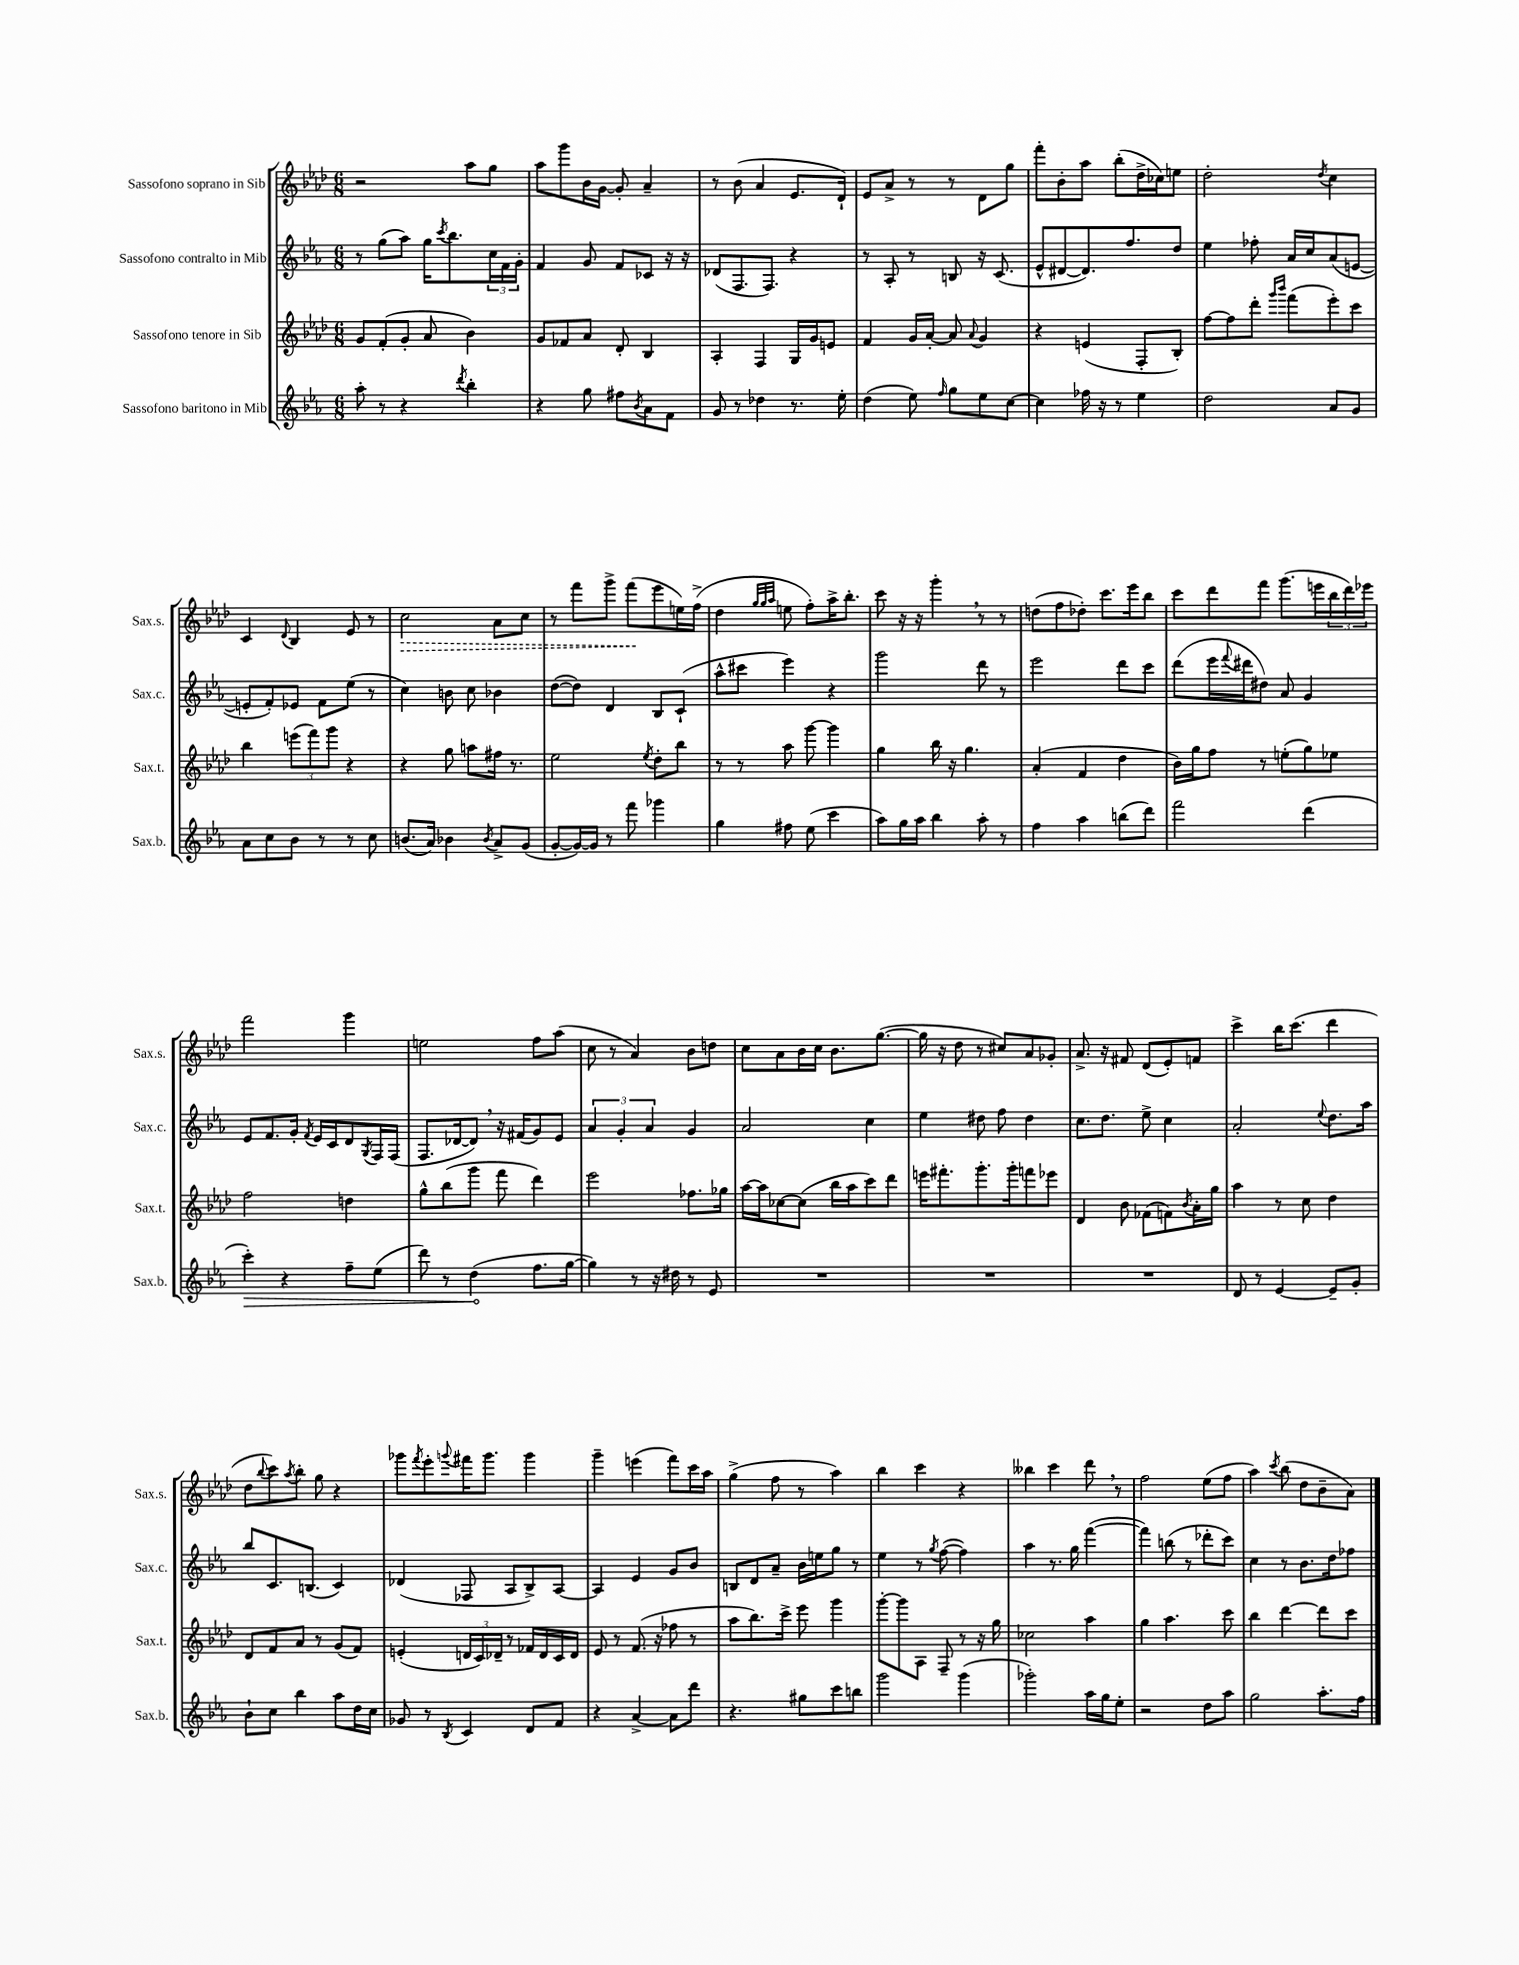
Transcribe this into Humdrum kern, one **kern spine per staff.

**kern	**dynam	**kern	**kern	**kern	**dynam
*part4	*part4	*part3	*part2	*part1	*part1
*staff4	*staff4	*staff3	*staff2	*staff1	*staff1
*I"Sassofono baritono in Mib	*	*I"Sassofono tenore in Sib	*I"Sassofono contralto in Mib	*I"Sassofono soprano in Sib	*
*I'Sax.b.	*	*I'Sax.t.	*I'Sax.c.	*I'Sax.s.	*
*clefG2	*	*clefG2	*clefG2	*clefG2	*
*k[b-e-a-]	*	*k[b-e-a-d-]	*k[b-e-a-]	*k[b-e-a-d-]	*
*M6/8	*	*M6/8	*M6/8	*M6/8	*
=1	=1	=1	=1	=1	=1
8aa-'\	.	8g/L	8r	2r	.
8r	.	(8f'/	(8gg\L	.	.
4r	.	8g'/J	8aa-\J)	.	.
.	.	8a-/	16gg\KL	.	.
.	.	.	8qccc/	.	.
.	.	.	8.bb-\	.	.
8qddd/	.	.	.	.	.
4bb-'\	.	4b-\)	.	8aa-\L	.
.	.	.	24cc\L	8gg\J	.
.	.	.	24f\	.	.
.	.	.	24g'\JJ	.	.
=2	=2	=2	=2	=2	=2
4r	.	8g/L	4f/	8aa-\L	.
.	.	8f-X/	.	8ggg\	.
8gg\	.	8a-/J	8g/	16b-\L	.
.	.	.	.	[16g\JJ	.
8ff#X\L	.	8d-'/	8f/L	8g'/]	.
8qb-/	.	.	.	.	.
8a-\	.	4B-/	8c-X/J	4a-~/	.
8f\J	.	.	16r	.	.
.	.	.	16r	.	.
=3	=3	=3	=3	=3	=3
8g/	.	4A-'/	(8d-X/L	8r	.
8r	.	.	8.F/	(8b-\	.
4dd-X\	.	4F/	.	4a-/	.
.	.	.	8.F/J)	.	.
8.r	.	16G/LL	4r	8.e-/L	.
.	.	16g/J	.	.	.
.	.	8en/J	.	.	.
16ee-'\	.	.	.	16d-`/Jk)	.
=4	=4	=4	=4	=4	=4
(4dd\	.	4f/	8r	8e-/L	.
.	.	.	8A-'/	8a-^/J	.
8ee-\)	.	16g/LL	8r	8r	.
.	.	[16a-'/JJ	.	.	.
16qqff/	.	.	.	.	.
8gg\L	.	8a-/]	8Bn/	8r	.
.	.	8qqa-/	.	.	.
8ee-\	.	4g/	16r	8d-\L	.
.	.	.	(8.c/	.	.
[8cc\J	.	.	.	8gg\J	.
=5	=5	=5	=5	=5	=5
4cc\]	.	4r	8e-^^/L	8fff'\L	.
.	.	.	[8d#X/	8b-'\	.
16ff-X\	.	(4en/	8.d#/])	8aa-\J	.
16r	.	.	.	.	.
8r	.	.	.	(8bb-'\L	.
.	.	.	8.ff/	.	.
4ee-\	.	8F'/L	.	16dd-^\L	.
.	.	.	.	16cc-X\J)	.
.	.	8B-'/J)	8dd/J	8een\J	.
=6	=6	=6	=6	=6	=6
2dd\	.	[8ff\L	4ee-\	2dd-'\	.
.	.	8ff\]	.	.	.
.	.	8ddd-'\J	8ff-X'\	.	.
.	.	16qqggg/LL	.	.	.
.	.	16qqbbb-/JJ	.	.	.
.	.	(8fff\L	16a-/LL	.	.
.	.	.	16cc/J	.	.
.	.	.	.	8qdd-/	.
8a-/L	.	8eee-'\)	(8a-/	4cc\	.
8g/J	.	8ccc\J	[8en/J	.	.
!!LO:LB:g=z
=7	=7	=7	=7	=7	=7
8a-\L	.	4bb-\	8en'/L]	4c/	.
8cc\	.	.	8f'/)	.	.
.	.	.	.	8qqd-/	.
8b-\J	.	(12eeen\L	8e-X/J	4B-/	.
.	.	12fff\)	.	.	.
8r	.	.	8f\L	.	.
.	.	12ggg\J	.	.	.
8r	.	4r	(8ee-\J	8e-/	.
8cc\	.	.	8r	8r	.
=8	=8	=8	=8	=8	=8
!	!	!	!	!	!LO:HP:b
(8.bn/L	.	4r	4cc\)	2cc\	>
16a-/Jk)	.	.	.	.	.
4b-X\	.	8gg\	8bn\	.	.
.	.	8aan\L	8cc\	.	.
8qb-/	.	.	.	.	.
8a-^/L	.	16ff#X\Jk	4b-X\	8a-\L	.
.	.	8.r	.	.	.
(8g/J	.	.	.	8cc\J	.
=9	=9	=9	=9	=9	=9
[8g'/L	.	2ee-\	([8dd\L	8r	.
16g/L_)	.	.	8dd\J])	8fff\L	.
16g/JJ]	.	.	.	.	.
8r	.	.	4d/	8ggg^\J	.
8fff\	.	.	.	(8fff\L	.
.	.	8qee-/	.	.	.
4ggg-X\	.	8dd-'\L	8B-/L	8eee-\	]
.	.	8bb-\J	(8c`/J	16een\L)	.
.	.	.	.	(16ff^\JJ	.
=10	=10	=10	=10	=10	=10
4gg\	.	8r	8aa-^^\L	4dd-\	.
.	.	8r	8ccc#X\J	.	.
.	.	.	.	32qqgg/LLL	.
.	.	.	.	32qqgg/	.
.	.	.	.	32qqaa-/JJJ	.
8ff#X\	.	8aa-\	4eee-\)	8een\	.
(8ee-\	.	[8ggg\	.	8ff'\L)	.
4ccc\	.	4ggg\]	4r	16aa-^\K	.
.	.	.	.	8.bb-'\J	.
=11	=11	=11	=11	=11	=11
8aa-\L)	.	4gg\	2ggg\	8ccc\	.
16gg\L	.	.	.	16r	.
16aa-\JJ	.	.	.	16r	.
4bb-\	.	16bb-\	.	4ggg',\	.
.	.	16r	.	.	.
.	.	4.gg\	.	.	.
8aa-'\	.	.	8ddd\	8r	.
8r	.	.	8r	8r	.
=12	=12	=12	=12	=12	=12
4ff\	.	(4a-'/	2eee-\	(8ddn\L	.
.	.	.	.	8ff\	.
4aa-\	.	4f/	.	8dd-X'\J)	.
.	.	.	.	8.ccc\L	.
(8bbn\L	.	4dd-\	8ddd\L	.	.
.	.	.	.	16eee-\k	.
8ddd\J)	.	.	8ccc\J	8bb-\J	.
=13	=13	=13	=13	=13	=13
2fff\	.	16b-\LL)	(8ddd\L	8ccc\L	.
.	.	16gg\J	.	.	.
.	.	8ff\J	16eee-\L	8ddd-\	.
.	.	.	8qqfff/	.	.
.	.	.	16ddd#X\J	.	.
.	.	8r	8dd#X\J)	8fff\J	.
.	.	(8een'\L	8a-/	(8.ggg\L	.
(4ddd\	.	8gg\)	4g/	.	.
.	.	.	.	16eeen\L	.
.	.	8ee-X\J	.	24bb-\	.
.	.	.	.	24ddd-\)	.
.	.	.	.	24eee-X\JJ	.
!!LO:LB:g=z
=14	=14	=14	=14	=14	=14
!	!LO:HP:b	!	!	!	!
4ccc'\)	>	2ff\	8e-/L	2fff\	.
.	.	.	8.f/	.	.
4r	.	.	.	.	.
.	.	.	16g'/Jk	.	.
.	.	.	8qf/	.	.
.	.	.	16e-/LL	.	.
.	.	.	16c/J	.	.
8ff~\L	.	4ddn\	8d/	4ggg\	.
.	.	.	8qG/	.	.
(8ee-\J	.	.	16F/L	.	.
.	.	.	(16F/JJ	.	.
=15	=15	=15	=15	=15	=15
8ddd\)	.	8gg^^\L	8.F/L	2een\	.
8r	.	(8bb-\	.	.	.
.	.	.	[16d-X/k	.	.
(4dd\	.	8ggg\J	8d-,/J])	.	.
.	.	8fff\	16r	.	.
.	.	.	(16f#X/KL	.	.
8.ff\L	]	4ddd-\)	8g/)	8ff\L	.
.	.	.	8e-/J	(8aa-\J	.
[16gg\Jk	.	.	.	.	.
=16	=16	=16	=16	=16	=16
4gg\])	.	2eee-\	6a-/	8cc\	.
.	.	.	.	8r	.
.	.	.	6g'/	.	.
8r	.	.	.	4a-/)	.
.	.	.	6a-/	.	.
16r	.	.	.	.	.
16dd#X\	.	.	.	.	.
8r	.	8.ff-X\L	4g/	8b-\L	.
8e-/	.	.	.	8ddn\J	.
.	.	16gg-X\Jk	.	.	.
=17	=17	=17	=17	=17	=17
2.r	.	[16aa-\LL	2a-/	8cc\L	.
.	.	16aa-\J]	.	.	.
.	.	[8cc-X\	.	8a-\	.
.	.	(8cc-\J]	.	16b-\L	.
.	.	.	.	16cc\JJ	.
.	.	16bb-\LL	.	8.b-\L	.
.	.	16aa-\J	.	.	.
.	.	8ccc\)	4cc\	.	.
.	.	.	.	([8.gg\J	.
.	.	8ddd-\J	.	.	.
=18	=18	=18	=18	=18	=18
2.r	.	16eeen\KL	4ee-\	16gg\]	.
.	.	8.fff#X'\	.	16r	.
.	.	.	.	8dd-\	.
.	.	8.ggg'\	8dd#X\	8r	.
.	.	.	8ff\	8cc#X/L)	.
.	.	16ggg'\k	.	.	.
.	.	8fffn\	4dd#\	8a-/	.
.	.	8eee-X\J	.	8g-X'/J	.
=19	=19	=19	=19	=19	=19
2.r	.	4d-/	8.cc\L	8.a-^/	.
.	.	.	8.dd\J	16r	.
.	.	8b-\	.	8f#X/	.
.	.	(8f-X\L	8ee-^\	(8d-/L	.
.	.	8fn\)	4cc\	8e-'/)	.
.	.	8qb-/	.	.	.
.	.	16a-'\L	.	8fn/J	.
.	.	16gg\JJ	.	.	.
=20	=20	=20	=20	=20	=20
8d/	.	4aa-\	2a-'/	4ccc^\	.
8r	.	.	.	.	.
[4e-/	.	8r	.	16bb-\KL	.
.	.	.	.	(8.ccc\J	.
.	.	8cc\	.	.	.
.	.	.	8qqee-/	.	.
8e-~/L]	.	4dd-\	8.dd\L	4ddd-\	.
8g'/J	.	.	.	.	.
.	.	.	16aa-\Jk	.	.
!!LO:LB:g=z
=21	=21	=21	=21	=21	=21
8b-`\L	.	8d-/L	8bb-/L	8dd-\L	.
.	.	.	.	8qqbb-/	.
8cc\J	.	8f/	8.c/	8ccc\)	.
.	.	.	.	8qaa-/	.
4bb-\	.	8a-/J	.	8bb-'\J	.
.	.	.	(8.Bn/J	.	.
.	.	8r	.	8gg\	.
8aa-\L	.	(8g/L	4c/)	4r	.
16dd\L	.	8f/J)	.	.	.
16cc\JJ	.	.	.	.	.
=22	=22	=22	=22	=22	=22
8g-X/	.	(4en'/	(4d-X/	8ggg-X\L	.
.	.	.	.	8qfff/	.
8r	.	.	.	8eee-'\	.
8qB-/	.	.	.	8qqgggn/	.
4c/	.	24dn/LL	8F-X/	16fff#X\K	.
.	.	24c/)	.	.	.
.	.	.	.	8.ggg\J	.
.	.	24d-X~/JJ	.	.	.
.	.	8r	8A-/L	.	.
8d/L	.	16f-X/LL	8B-^/)	4ggg\	.
.	.	16d-/	.	.	.
8f/J	.	16c/	[8A-/J	.	.
.	.	16d-/JJ	.	.	.
=23	=23	=23	=23	=23	=23
4r	.	8e-/	4A-/]	4ggg~\	.
.	.	8r	.	.	.
[4a-^/	.	(8.f/	4e-/	(4eeen\	.
.	.	16r	.	.	.
8a-\L]	.	8ff-X\	8g/L	8fff\L)	.
8ddd\J	.	8r	8b-/J	16ccc\L	.
.	.	.	.	16aa-\JJ	.
=24	=24	=24	=24	=24	=24
4.r	.	8aa-\L	8Bn/L	(4gg^\	.
.	.	8.bb-\)	8d/	.	.
.	.	.	8a-~/J	8ff\	.
.	.	16ccc^\Jk	.	.	.
8gg#X\L	.	8eee-\	16b-\LL	8r	.
.	.	.	16een\J	.	.
8ccc\	.	4ggg\	8gg\J	4aa-\)	.
8bbn\J	.	.	8r	.	.
=25	=25	=25	=25	=25	=25
2ggg\	.	[8ggg'\L	4ee-\	4bb-\	.
.	.	8ggg\]	.	.	.
.	.	8A-\J	8r	4ccc\	.
.	.	.	8qgg/	.	.
.	.	8F~/	([8ff\	.	.
(4ggg\	.	8r	4ff\])	4r	.
.	.	16r	.	.	.
.	.	16gg\	.	.	.
=26	=26	=26	=26	=26	=26
2ggg-X'\)	.	2cc-X\	4aa-\	4bb--X\	.
.	.	.	8.r	4ccc\	.
.	.	.	16gg\	.	.
16aa-\LL	.	4aa-\	([4fff\	8ddd-,\	.
16gg\J	.	.	.	.	.
8ee-'\J	.	.	.	8r	.
=27	=27	=27	=27	=27	=27
2r	.	4gg\	4fff\])	2ff\	.
.	.	4.aa-\	(8bbn\	.	.
.	.	.	8r	.	.
8dd\L	.	.	8ddd-X'\L	(8ee-\L	.
8aa-\J	.	8ccc\	8ccc\J)	8ff\J	.
=28	=28	=28	=28	=28	=28
2gg\	.	4bb-\	4cc\	4aa-\)	.
.	.	.	.	8qccc/	.
.	.	[4ddd-\	8r	(8bb-\	.
.	.	.	8.b-\L	8dd-\L	.
8.aa-'\L	.	8ddd-\L]	.	8b-~\	.
.	.	.	16dd\k	.	.
.	.	8ccc\J	8ff-X\J	8a-\J)	.
16ff\Jk	.	.	.	.	.
==	==	==	==	==	==
*-	*-	*-	*-	*-	*-
